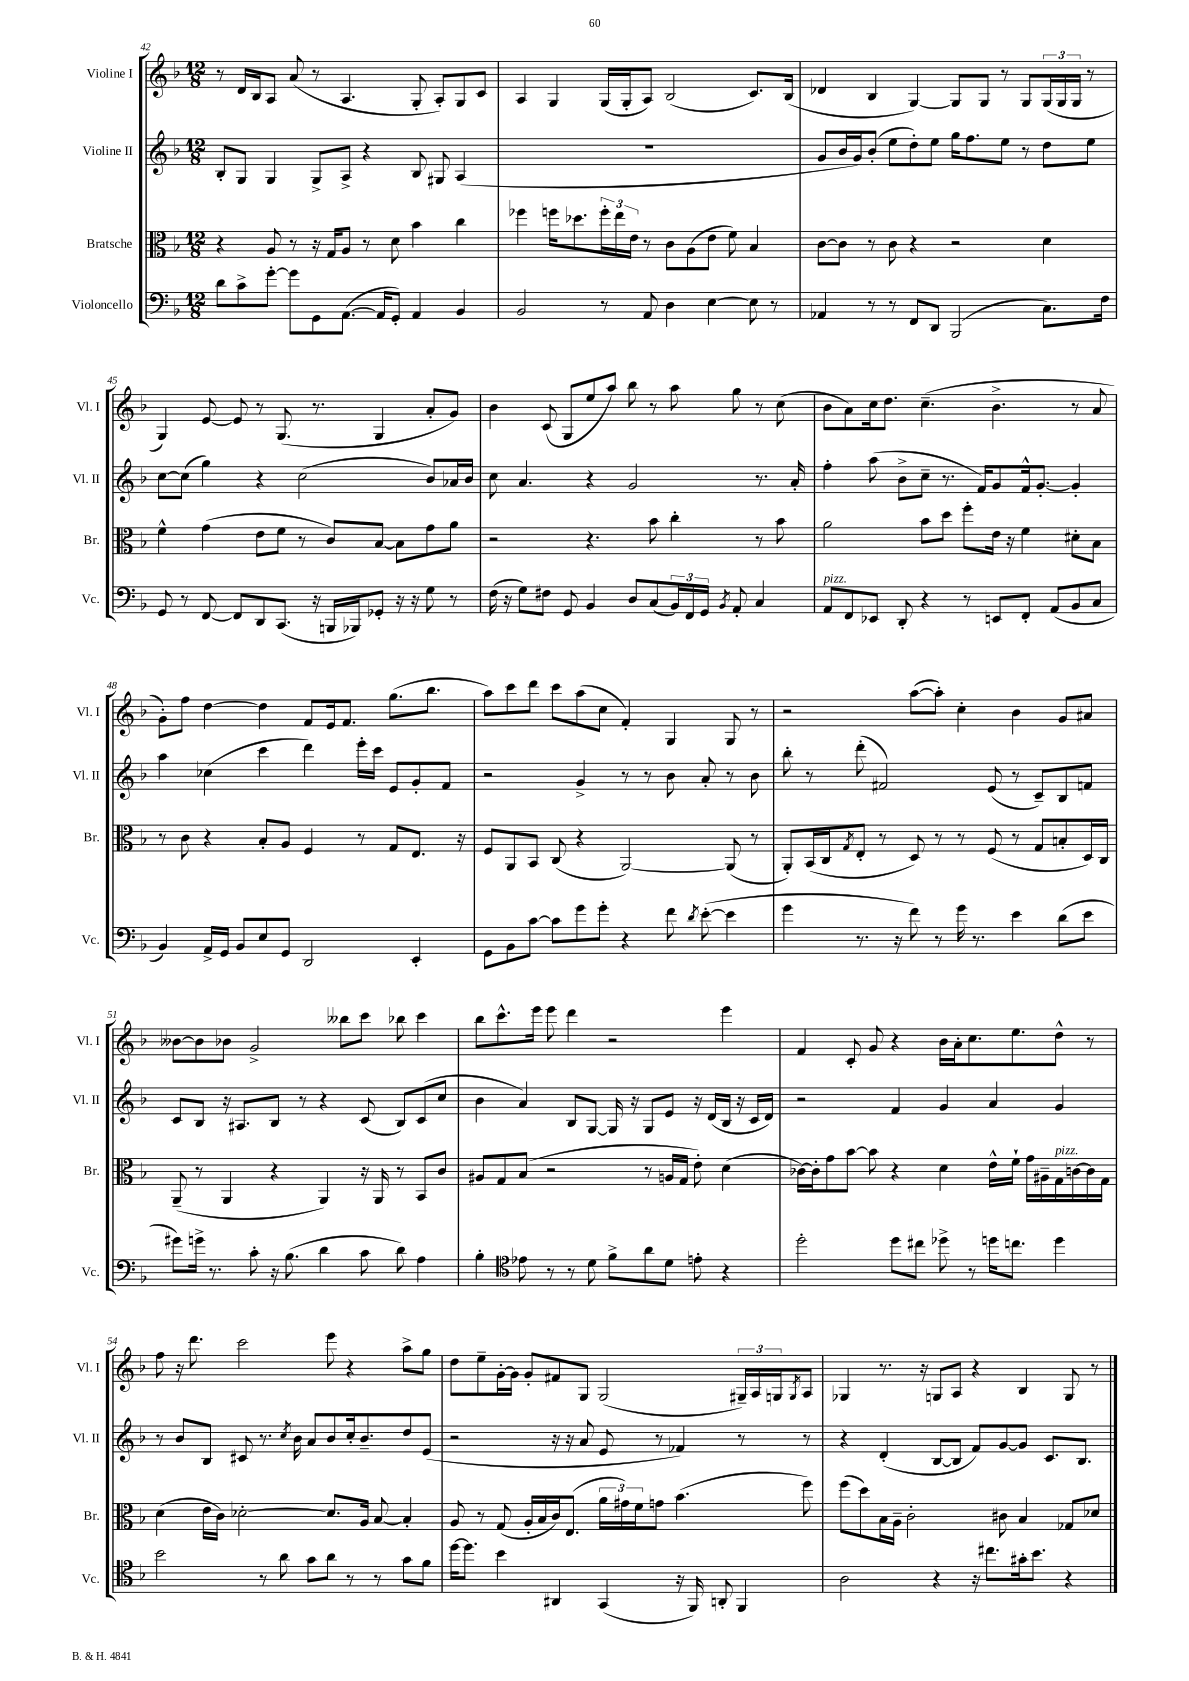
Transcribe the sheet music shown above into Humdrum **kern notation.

**kern	**kern	**kern	**kern
*part4	*part3	*part2	*part1
*staff4	*staff3	*staff2	*staff1
*I"Violoncello	*I"Bratsche	*I"Violine II	*I"Violine I
*I'Vc.	*I'Br.	*I'Vl. II	*I'Vl. I
*clefF4	*clefC3	*clefG2	*clefG2
*k[b-]	*k[b-]	*k[b-]	*k[b-]
*M12/8	*M12/8	*M12/8	*M12/8
=42	=42	=42	=42
8d\L	4r	8B-'/L	8r
8c^\	.	8G/J	16d/LL
.	.	.	16B-/J
[8g'\J	8A/	4G/	8A/J
8g\L]	8r	.	(8a/
8GG\	16r	8G^/L	8r
.	16G/KL	.	.
([8.AA\J	8A/J	8A^/J	4.A/
.	8r	4r	.
16AA/KL]	.	.	.
8GG'/J)	8d\	.	.
4AA/	4b-\	8B-/	8G'/
.	.	8G#X/	8A'/L)
4BB-/	4cc\	(4A/	8G/
.	.	.	8c/J
=43	=43	=43	=43
2BB-/	4ff-X\	1.r	4A/
.	16ffn\KL	.	4G/
.	8.dd-X\	.	.
8r	24ff'\L	.	(16G/LL
.	24ee\	.	.
.	.	.	16G'/J
.	24e\JJ	.	.
8AA/	8r	.	8A/J)
4D\	8c\L	.	(2B-/
.	(8A\	.	.
[4E\	8e\J	.	.
.	8f\)	.	.
8E\]	4B-/	.	8.c/L)
8r	.	.	.
.	.	.	(16B-/Jk
=44	=44	=44	=44
4AA-X/	[8c\L	8g/L	4d-X/
.	8c\J]	16b-/L	.
.	.	16g/J)	.
8r	8r	(8b-'/J	4B-/
8r	8c\	8ee\L	.
8FF/L	4r	8dd'\)	[4G/)
8DD/J	.	8ee\J	.
(2BBB-/	2r	16gg\KL	8G/L]
.	.	8.ff\	.
.	.	.	8G/J
.	.	8ee\J	8r
.	.	8r	8G/L
8.C\L)	4d\	8dd\L	(24G/L
.	.	.	24G/
.	.	.	24G/JJ
.	.	8ee\J	8r
16F\Jk	.	.	.
!!LO:LB:g=z
=45	=45	=45	=45
8GG/	4f^^\	[8cc\L	4G/)
8r	.	(8cc\J]	.
[8FF/	(4g\	4gg\)	[8e/
8FF/L]	.	.	8e/]
8DD/	8e\L	4r	8r
(8.CC/J	8f\J	.	(8.G/
.	8r	(2cc\	.
16r	.	.	8.r
16BBBn/LL	8c/L)	.	.
16BBB-X/J)	.	.	.
8GG-X'/J	[8B-/J	.	4G/
16r	8B-\L]	.	.
16r	.	.	.
8G\	8g\	8b-/L)	8a'/L
8r	8a\J	16a-X/L	8g/J)
.	.	16b-/JJ	.
=46	=46	=46	=46
(16F\	2r	8cc\	4b-\
16r	.	.	.
8G\L)	.	4.a/	.
8F#X\J	.	.	(8c/
8GG/	.	.	8G/L
4BB-/	4.r	4r	8ee/
.	.	.	8aa/J)
8D/L	.	2g/	8bb-\
(8C/	8b-\	.	8r
24BB-/L)	4cc'\	.	8aa\
24FF/	.	.	.
24GG/JJ	.	.	.
8qBB-/	.	.	.
8AA'/	.	.	8gg\
4C/	8r	8.r	8r
.	8b-\	.	(8cc\
.	.	16a'/	.
=47	=47	=47	=47
!LO:TX:a:i:t=pizz.	!	!	!
8AA/L	2a\	4ff'\	8b-\L
8FF/	.	.	8a\)
8EE-X/J	.	(8aa\	16cc\k
.	.	.	8.dd\J
8DD'/	.	8b-^\L	.
4r	8b-\L	8cc~\J	(4.cc~\
.	8dd\J	8.r	.
8r	8ff'\L	.	.
.	.	16f/KL)	.
8EEn/L	16e\Jk	8g/	4.b-^\
.	16r	.	.
8FF'/J	4f\	16f^^/k	.
.	.	[8.g'/J	.
(8AA/L	.	.	.
8BB-/	8d#X'\L	4g'/]	8r
8C/J	8B-\J	.	8a/
!!LO:LB:g=z
=48	=48	=48	=48
4BB-/)	8r	4aa\	8g'\L)
.	8c\	.	8ff\J
16AA^/LL	4r	(4cc-X\	[4dd\
16GG/JJ	.	.	.
8BB-/L	.	.	.
8E/	8B-'/L	4ccc\	4dd\]
8GG/J	8A/J	.	.
2DD/	4F/	4ddd\)	8f/L
.	.	.	16e/k
.	.	.	8.f/J
.	8r	16eee'\LL	.
.	.	16ccc\JJ	.
.	8G/L	8e/L	(8.gg\L
4EE'/	8.E/J	8g'/	.
.	.	.	8.bb-\J
.	.	8f/J	.
.	16r	.	.
=49	=49	=49	=49
8GG\L	8F/L	2r	8aa\L)
8BB-\	8AA/	.	8ccc\
[8c\J	8BB-/J	.	8ddd\J
8c\L]	(8C/	.	8ccc\L
8g\	4r	4g^/	(8aa\
8g'\J	.	.	8cc\J
4r	[2AA/)	8r	4f'/)
.	.	8r	.
8f\	.	8b-\	4G/
8qd/	.	.	.
([8e'\	.	8a'/	.
4e\]	(8AA/]	8r	8G/
.	8r	8b-\	8r
=50	=50	=50	=50
4g\	8AA'/L)	8bb-'\	2r
.	(16BB-/L	8r	.
.	16C/J	.	.
.	8qG/	.	.
8.r	8E'/J	(8ddd'\	.
.	8r	2f#X/)	.
16r	.	.	.
8f\)	8D/)	.	([8aa\L
8r	8r	.	8aa'\J])
16g\	8r	.	4cc'\
8.r	.	.	.
.	(8F/	(8e/	.
4e\	8r	8r	4b-\
.	8G/L	8c~/L)	.
(8d\L	8Bn'/	8B-/	8g/L
8e\J	16D/L)	8fn/J	8a#X/J
.	16C/JJ	.	.
!!LO:LB:g=z
=51	=51	=51	=51
8g#X\L)	(8AA~/	8c/L	[8b--X\L
16gn^\Jk	8r	8B-/J	8b--\]
8.r	.	.	.
.	4AA/	16r	8b-X\J
.	.	8.A#X/L	.
8c'\	.	.	2g^/
16r	4r	8B-/J	.
(8.B-\	.	.	.
.	.	8r	.
4d\	4AA/)	4r	.
.	.	.	8bb--X\L
8c\	16r	(8c/	8ccc\J
.	16AA/	.	.
8d\)	8r	8B-/L)	8bb-X\
4A\	8BB-/L	(8c/	4ccc\
.	8c/J	8cc/J	.
=52	=52	=52	=52
4B-'\	8A#X/L	4b-\	8bb-\L
.	8G/	.	8.ccc^^\
*clefC4	*	*	*
8e-X\	(8B-/J	4a/)	.
.	.	.	16eee\Jk
8r	2r	.	8eee\
8r	.	8B-/L	4ddd\
8d\	.	[8G/J	.
8f^\L	.	16G/]	2r
.	.	16r	.
8a\	8r	8G/L	.
8d\J	16An/LL	8e/J	.
.	16G/JJ	.	.
8en'\	8e'\)	16r	.
.	.	(16d/LL	.
4r	(4d\	16B-/JJ	4eee\
.	.	16r	.
.	.	16c/LL	.
.	.	16d/JJ)	.
=53	=53	=53	=53
2dd'\	[16c-X\LL)	2r	4f/
.	16c-'\J]	.	.
.	8g\	.	.
.	[8b-\J	.	8c'/
.	8b-\]	.	8g/
8dd\L	4r	4f/	4r
8cc#X\J	.	.	.
8dd-X^\	4d\	4g/	16b-\LL
.	.	.	16a'\J
8r	.	.	8.cc\
16ddn\KL	16e^^\LL	4a/	.
8.ccn\J	16f`\JJ	.	8.ee\
.	16g\LL	.	.
.	16A#X~\	.	.
!	!LO:TX:a:i:t=pizz.	!	!
4dd\	16G\	4g/	8dd^^\J
.	[16cn\	.	.
.	16c\]	.	8r
.	16G\JJ	.	.
!!LO:LB:g=z
=54	=54	=54	=54
2b-\	(4d\	8r	8ff\
.	.	8b-/L	16r
.	.	.	8.ddd\
.	16e\LL	8B-/J	.
.	16c\JJ)	.	.
.	[2d-X'\	8c#X/	2ccc\
8r	.	8.r	.
8a\	.	.	.
.	.	8qcc/	.
.	.	16b-\	.
8g\L	.	8a/L	.
8a\J	8.d-/L]	8b-/	8eee\
8r	.	16cc'/k	4r
.	16A/Jk	8.b-~/	.
8r	[8B-/	.	.
8g\L	4B-'/]	8dd/	8aa^\L
8f\J	.	(8e/J	8gg\J
=55	=55	=55	=55
[16dd\KL	8A/	2r	8dd\L
8.dd\J]	.	.	.
.	8r	.	8ee~\
4b-\	(8G/	.	[16g'\L
.	.	.	16g\JJ]
.	16A'/LL	.	8g'/L
.	16B-/	.	.
4AA#X/	16c/J)	16r	8f#X/
.	(8.E/J	16r	.
.	.	8a/	8G/J
(4GG/	24a\LL	8e/	(2G/
.	24g#X\)	.	.
.	24f\J	.	.
.	8gn\J	8r	.
16r	(4.b-\	4f-X/)	.
16FF/)	.	.	.
8AAn'/	.	.	.
4FF/	.	8r	24G#X~/LL)
.	.	.	24A/
.	.	.	24Gn/J
.	.	.	8qG/
.	8ff\)	8r	8A/J
=56	=56	=56	=56
2A\	(8ff\L	4r	4G-X/
.	8dd\)	.	.
.	16B-\L	(4d'/	8.r
.	16A~\JJ	.	.
.	2c'\	.	.
.	.	.	16r
4r	.	[8B-/L	8Gn/L
.	.	8B-/J]	8A/J
16r	.	8f/L)	4r
8.cc#X\L	.	.	.
.	8c#X\	[8g/	.
16g#X'\k	4B-/	8g/J]	4B-/
8.b-\J	.	.	.
.	.	8.c/L	.
4r	8G-X/L	.	8G/
.	.	8.B-/J	.
.	8d-X/J	.	8r
==	==	==	==
*-	*-	*-	*-
